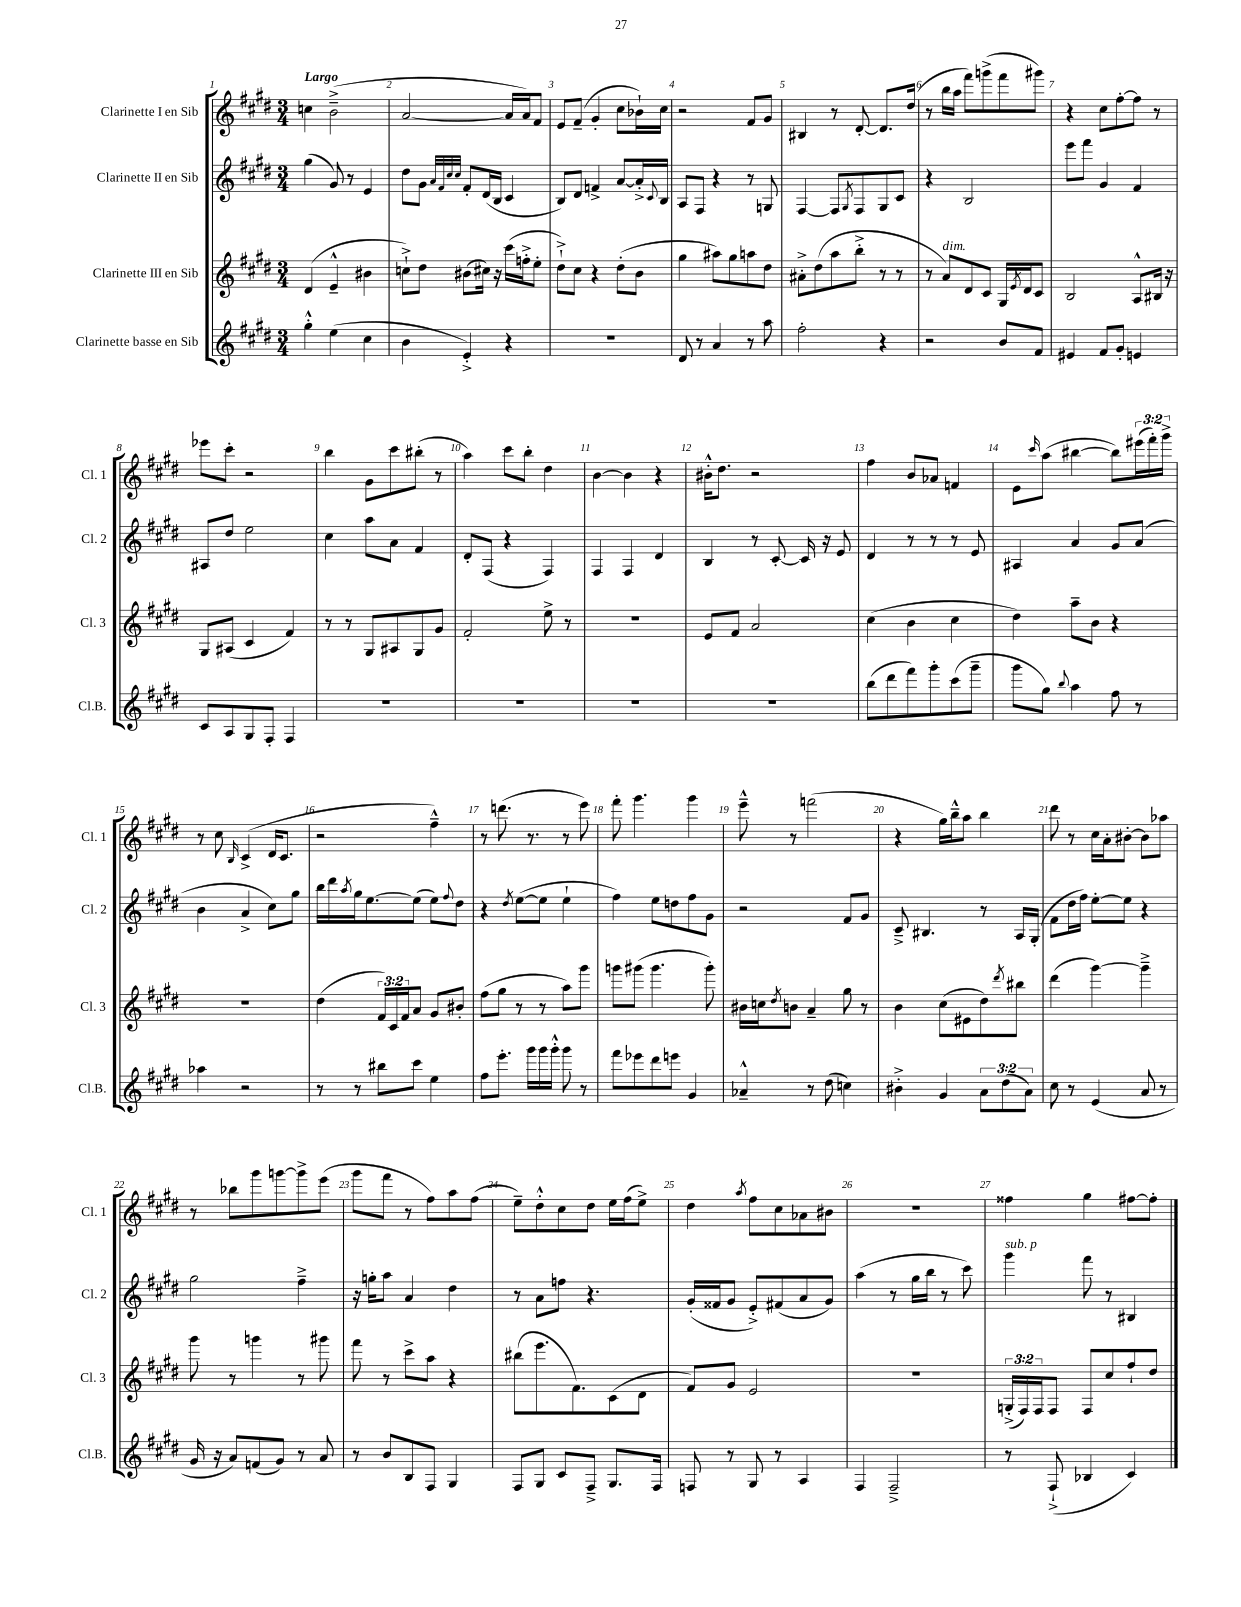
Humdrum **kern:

**kern	**kern	**kern	**kern
*staff4	*staff3	*staff2	*staff1
*clefG2	*clefG2	*clefG2	*clefG2
*k[f#c#g#d#]	*k[f#c#g#d#]	*k[f#c#g#d#]	*k[f#c#g#d#]
*M3/4	*M3/4	*M3/4	*M3/4
4gg#'^^	(4d#	(4gg#	4cc
(4ee	4e~^^	8g#)	(2b~^
.	.	8r	.
4cc#	4b#	4e	.
=	=	=	=
4b	8cc`^)	8dd#	[2a
.	8dd#	8g#	.
.	.	32qqa	.
.	.	32qqf#	.
.	.	32qqcc#	.
.	.	32qqcc#	.
4e'^)	(8b#	8f#'	.
.	16cc#)	(16d#	.
.	16r	16B	.
4r	(16ccc#	4c#	16a]
.	16ff'^	.	16a)
.	8ee'	.	8f#
=	=	=	=
2.r	8dd#`^)	8B)	8e
.	8cc#	8d#	(8f#~
.	4r	4f^	4g#'
.	(8dd#'	[8a	8cc#
.	8b	16a'^]	16b-`)
.	.	8qqc#	.
.	.	16B	16cc#
=	=	=	=
8d#	4gg#	8A	2r
8r	.	8F#	.
4a	8aa#)	4r	.
.	8gg#	.	.
8r	8aa	8r	8f#
8aa	8dd#	8G	8g#
=	=	=	=
2ff#'	8a#'^	[4F#	4B#
.	(8dd#	.	.
.	8aa	8F#]	8r
.	.	8qG#	.
.	8bb'^	8F#	[8d#'
4r	8r	8G#	8.d#]
.	8r	8c#	.
.	.	.	(16dd#
=	=	=	=
2r	8r	4r	8r
.	8a)	.	16bb
.	.	.	16aa
.	8d#	2B	8fff#)
.	8c#	.	(8ggg^
8b	16G#	.	8fff#
.	8qe	.	.
.	16d#	.	.
8f#	8c#	.	8ggg#)
=	=	=	=
4e#	2B	8eee	4r
.	.	8fff#	.
8f#	.	4g#	8cc#
8g#'	.	.	[8ff#'
4e	8A^^	4f#	8ff#]
.	16B#	.	8r
.	16r	.	.
=	=	=	=
8c#	8G#	8A#	8eee-
8A	(8A#	8dd#	8ccc#'
8G#	4c#	2ee	2r
8F#'	.	.	.
4F#	4f#)	.	.
=	=	=	=
2.r	8r	4cc#	4bb
.	8r	.	.
.	8G#	8aa	8g#
.	8A#	8a	8ccc#
.	8G#	4f#	(8bb#'
.	8g#	.	8r
=	=	=	=
2.r	2f#'	8d#'	4aa)
.	.	(8F#	.
.	.	4r	8ccc#
.	.	.	8bb'
.	8ee^	4F#)	4dd#
.	8r	.	.
=	=	=	=
2.r	2.r	4F#	[4b
.	.	4F#	4b]
.	.	4d#	4r
=	=	=	=
2.r	8e	4B	16b#'^^
.	.	.	8.dd#
.	8f#	.	.
.	2a	8r	2r
.	.	[8c#'	.
.	.	16c#]	.
.	.	16r	.
.	.	8e	.
=	=	=	=
(8bb	(4cc#	4d#	4ff#
8ddd#	.	.	.
8fff#)	4b	8r	8b
8ggg#'	.	8r	8a-
(8ccc#	4cc#	8r	4f
8ggg#~	.	8e	.
=	=	=	=
8ggg#	4dd#)	4A#	8e
.	.	.	16qqccc#
8gg#)	.	.	(8aa
8qqbb	.	.	.
4aa	8aa~	4a	[4bb#
.	8b	.	.
8ff#	4r	8g#	8bb#])
8r	.	(8a	(24eee#
.	.	.	24fff#')
.	.	.	24ggg#^
=	=	=	=
4aa-	2.r	4b	8r
.	.	.	8cc#
.	.	.	16qqB
2r	.	4a^	(4c#^
.	.	8cc#)	16d#
.	.	.	8.c#
.	.	8gg#	.
=	=	=	=
8r	(4dd#	16bb	2r
.	.	16ddd#	.
.	.	8qaa	.
8r	.	16gg#	.
.	.	[8.ee	.
8bb#	24f#)	.	.
.	24c#	.	.
.	24f#	.	.
8ccc#	8a	(8ee]	.
4ee	8g#	8ee)	4ff#~^^)
.	.	8qqff#	.
.	8b#'	8dd#	.
=	=	=	=
8ff#	(8ff#	4r	8r
8.eee'	8gg#	.	(8.ddd
.	.	8qdd#	.
.	8r	([8ee	.
16ggg#	.	.	8.r
16ggg#	8r	8ee]	.
16ggg#'^^	.	.	.
8ggg#	8aa)	4ee`	8r
8r	8ggg#	.	8eee)
=	=	=	=
8fff#	8ggg	4ff#)	8fff#'
8eee-	(8ggg#	.	4.ggg#
8ddd#	4.ggg#	8ee	.
8eee	.	8dd	.
4g#	.	8ff#	4ggg#
.	8ggg#')	8g#	.
=	=	=	=
4a-~^^	16b#	2r	8eee~^^
.	16cc	.	.
.	8qdd#	.	.
.	8b	.	8r
8r	4a~	.	(2fff
(8dd#	.	.	.
4cc)	8gg#	8f#	.
.	8r	8g#	.
=	=	=	=
4b#'^	4b	8c#~^	4r
.	.	4.B#	.
4g#	(8cc#	.	16gg#)
.	.	.	16bb~^^
.	8e#	.	8aa
12a	8dd#)	8r	4bb
(12dd#	.	.	.
.	8qddd#	.	.
.	8bb#	16A	.
12a)	.	.	.
.	.	(16G#'	.
=	=	=	=
8cc#	(4ddd#	8f#	8ddd#
8r	.	16dd#	8r
.	.	16ff#)	.
(4e	[4ggg#)	[8ee'	16cc#
.	.	.	16a'
.	.	8ee]	[8b#'
8a	4ggg#~^]	4r	8b#]
8r	.	.	8aa-
=	=	=	=
16g#	8ggg#	2gg#	8r
16r	.	.	.
8a)	8r	.	8bb-
(8f	4ggg	.	8ggg#
8g#)	.	.	[8ggg
8r	8r	4ff#~^	8ggg^]
8a	8ggg#	.	(8eee
=	=	=	=
8r	8fff#	16r	8ggg#
.	.	16gg'	.
8b	8r	8aa	8fff#
8B	8ccc#^	4a	8r
8F#	8aa	.	8ff#)
4G#	4r	4dd#	8aa
.	.	.	(8ff#
=	=	=	=
8F#	(8bb#	8r	8ee~)
8G#	8.eee	8a	8dd#'^^
8c#	.	8ff	8cc#
.	8.f#)	.	.
8F#~^	.	4.r	8dd#
8.G#	(8c#	.	16ee
.	.	.	(16ff#
.	8d#	.	8ee^)
16F#	.	.	.
=	=	=	=
8F	8f#)	(16g#'	4dd#
.	.	16f##	.
8r	8g#	8g#	.
.	.	.	8qaa
8G#	2e	8e'^)	8ff#
8r	.	(8f#	8cc#
4A	.	8a	8a-
.	.	8g#)	8b#
=	=	=	=
4F#	2.r	(4aa	2.r
2F#~^	.	8r	.
.	.	16gg#	.
.	.	16bb	.
.	.	8r	.
.	.	8ccc#)	.
=	=	=	=
8r	(24G'^	4ggg#	4ff##
.	24F#)	.	.
.	24F#	.	.
(8F#`^	8F#	.	.
4B-	8F#	8fff#	4gg#
.	8cc#	8r	.
4c#)	8ff#`	4B#	[8ff#
.	8dd#	.	8ff#']
==	==	==	==
*-	*-	*-	*-
